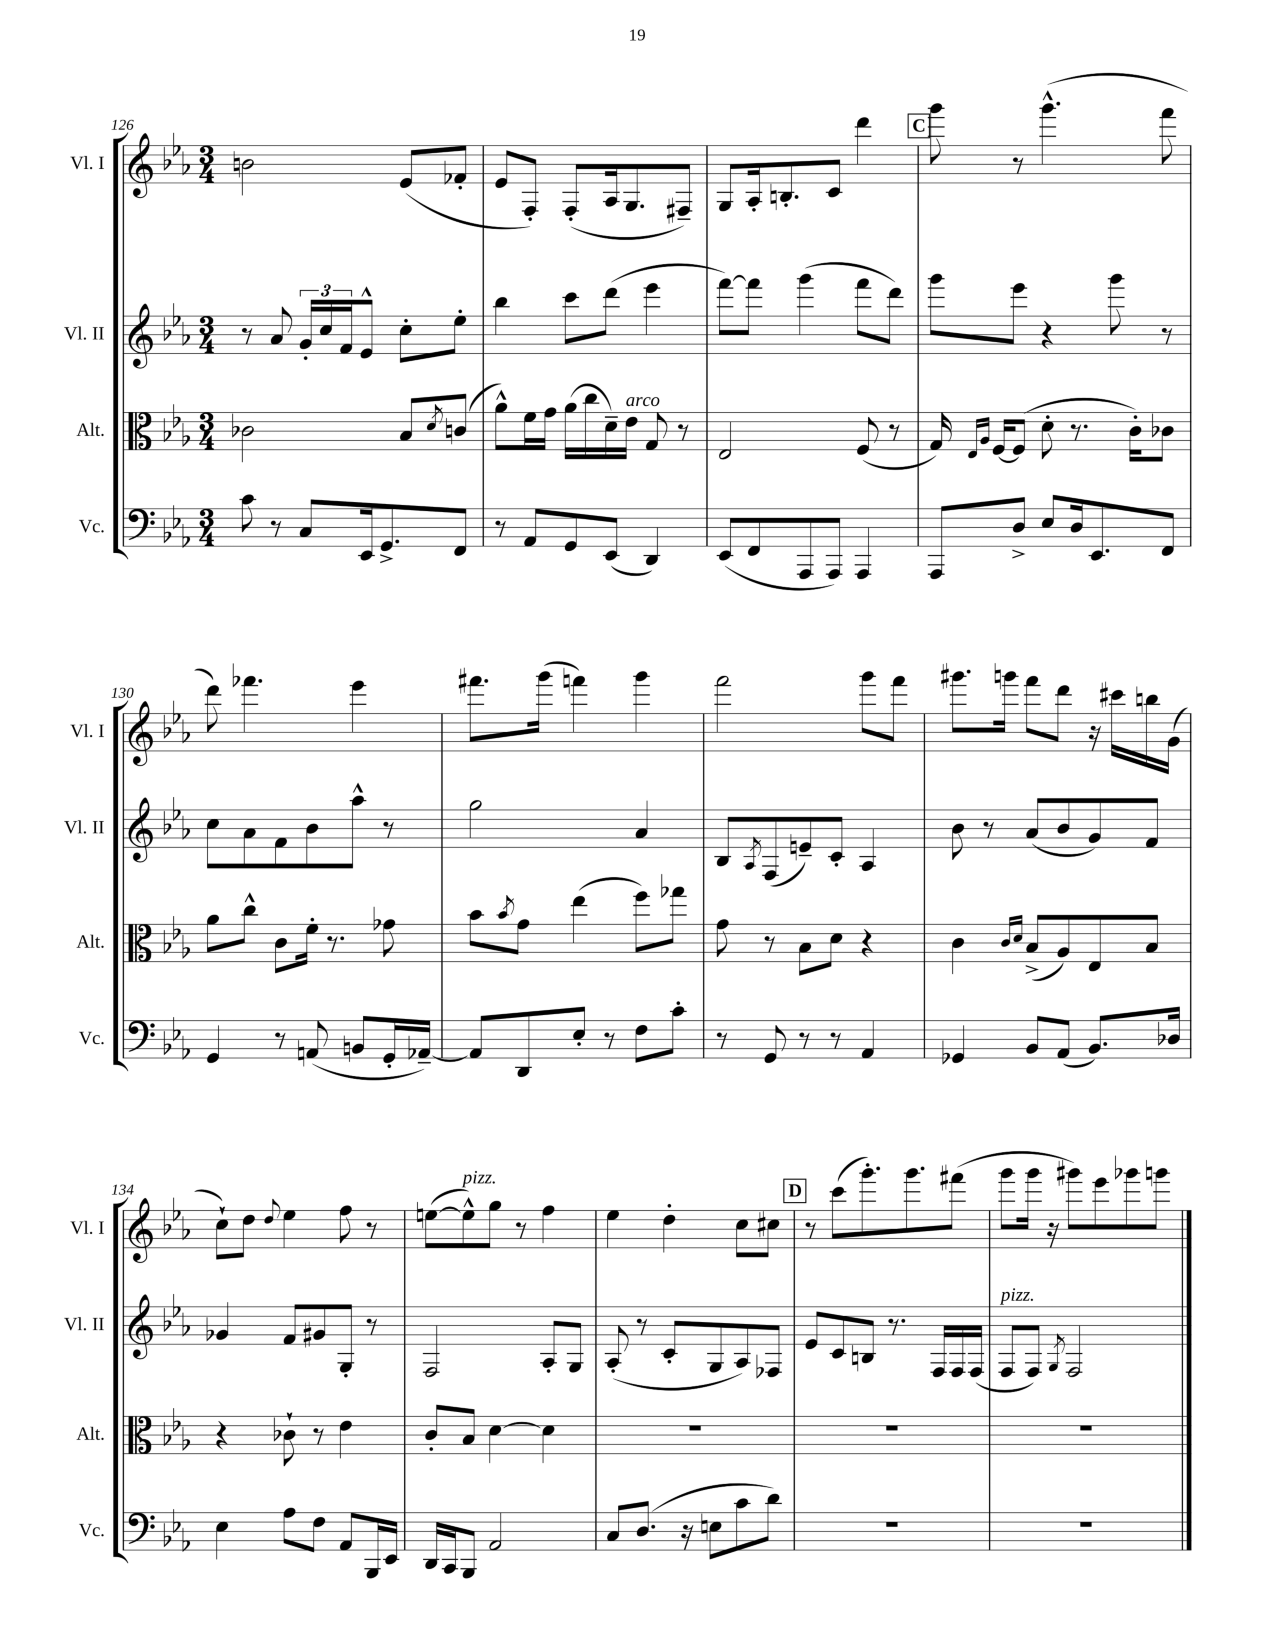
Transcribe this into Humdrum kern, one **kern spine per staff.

**kern	**kern	**kern	**kern
*staff4	*staff3	*staff2	*staff1
*clefF4	*clefC3	*clefG2	*clefG2
*k[b-e-a-]	*k[b-e-a-]	*k[b-e-a-]	*k[b-e-a-]
*M3/4	*M3/4	*M3/4	*M3/4
8c	2c-	8r	2b
8r	.	8a-	.
8C	.	24g'	.
.	.	24cc	.
.	.	24f	.
16EE-	.	8e-^^	.
8.GG^	.	.	.
.	8B-	8cc'	(8e-
.	8qd	.	.
8FF	(8c	8ee-'	8f-'
=	=	=	=
8r	8a-^^)	4bb-	8e-
8AA-	16f	.	8F')
.	16g	.	.
8GG	(16a-	8ccc	(8F'
.	16cc	.	.
(8EE-	16d~)	(8ddd	16A-
.	16e-	.	8.G
4DD)	8G	4eee-	.
.	8r	.	8F#~)
=	=	=	=
(8EE-	2E-	[8fff)	8G
8FF	.	8fff]	16A-'
.	.	.	8.B'
8AAA-	.	(4ggg	.
8AAA-)	.	.	8c
4AAA-	(8F	8fff	4ddd
.	8r	8ddd)	.
=	=	=	=
8AAA-	16G)	8ggg	8ggg
.	16qqE-	.	.
.	16qqA-	.	.
.	[16F	.	.
8D^	(8F]	8eee-	8r
8E-	8d'	4r	(4.ggg^^
16D	8.r	.	.
8.EE-	.	.	.
.	.	8ggg	.
.	16c')	.	.
8FF	8c-	8r	8fff
=	=	=	=
4GG	8a-	8cc	8ddd)
.	8cc^^	8a-	4.fff-
8r	8c	8f	.
(8AA	16f'	8b-	.
.	8.r	.	.
8BB	.	8aa-^^	4eee-
16GG'	8g-	8r	.
[16AA-~)	.	.	.
=	=	=	=
8AA-]	8b-	2gg	8.fff#
.	8qb-	.	.
8DD	8g	.	.
.	.	.	(16ggg
8E-'	(4ee-	.	4fff)
8r	.	.	.
8F	8ff)	4a-	4ggg
8c'	8gg-	.	.
=	=	=	=
8r	8g	8B-	2fff
.	.	8qA-	.
8GG	8r	(8F	.
8r	8B-	8e~)	.
8r	8d	8c'	.
4AA-	4r	4A-	8ggg
.	.	.	8fff
=	=	=	=
4GG-	4c	8b-	8.ggg#
.	.	8r	.
.	.	.	16ggg
.	16qqc	.	.
.	16qqd	.	.
8BB-	(8B-^	(8a-	8fff
(8AA-	8A-)	8b-	8ddd
8.BB-)	8E-	8g)	16r
.	.	.	16ccc#
.	8B-	8f	16bb
16D-	.	.	(16g
=	=	=	=
4E-	4r	4g-	8cc`)
.	.	.	8dd
.	.	.	8qqdd
8A-	8c-`	8f	4ee-
8F	8r	8g#	.
8AA-	4e-	8G'	8ff
16BBB-	.	8r	8r
16EE-	.	.	.
=	=	=	=
16DD	8c'	2F	([8ee
16CC	.	.	.
8BBB-	8B-	.	8ee^^])
2AA-	[4d	.	8gg
.	.	.	8r
.	4d]	8A-'	4ff
.	.	8G	.
=	=	=	=
8C	2.r	(8A-'	4ee-
(8.D	.	8r	.
.	.	8c'	4dd'
16r	.	.	.
8E	.	8G	.
8c	.	8A-)	8cc
8d)	.	8F-	8cc#
=	=	=	=
2.r	2.r	8e-	8r
.	.	8c	(8ccc
.	.	8B	8.ggg')
.	.	8.r	.
.	.	.	8.ggg
.	.	16F	.
.	.	16F	(8fff#
.	.	(16F	.
=	=	=	=
2.r	2.r	8F	8ggg
.	.	8F)	16ggg
.	.	.	16r
.	.	8qG	.
.	.	2F	8ggg#)
.	.	.	8eee-
.	.	.	8ggg-
.	.	.	8ggg
==	==	==	==
*-	*-	*-	*-
